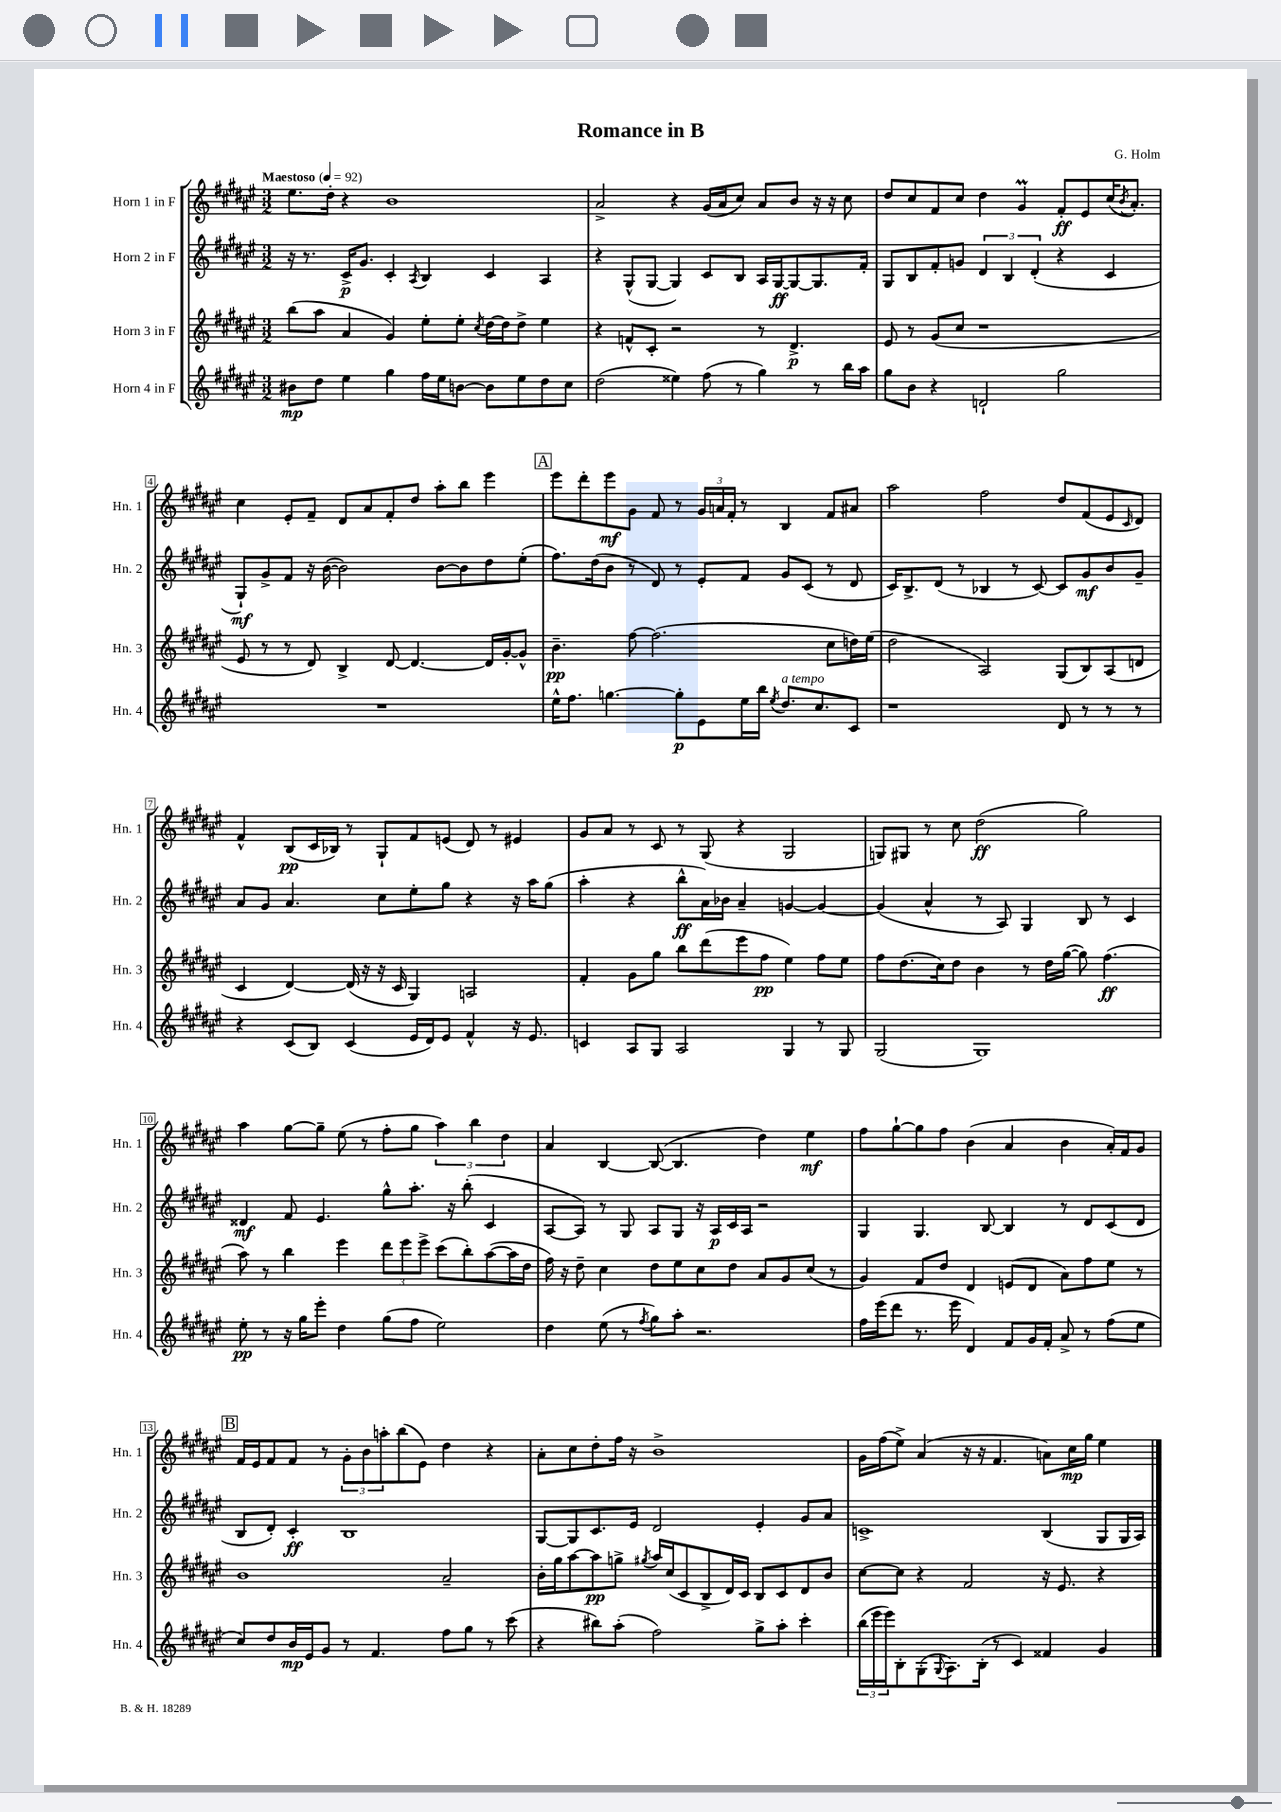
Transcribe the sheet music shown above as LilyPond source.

\header { title = "Romance in B" composer = "G. Holm" }
<<
\new StaffGroup <<
\new Staff = "s0" \with { instrumentName = "Horn 1 in F" shortInstrumentName = "Hn. 1" } {
    \clef treble \key fis \major \numericTimeSignature \time 3/2 \tempo "Maestoso" 4 = 92
    eis''8. dis''16-. r4 b'1 |
    ais'2-> r4 gis'16( ais'16 cis''8) ais'8 b'8 r16 r16 cis''8 |
    dis''8 cis''8 fis'8 cis''8 dis''4 gis'4\prall fis'8-.\ff eis'8 cis''16( \acciaccatura { b'8 } ais'8.-.) |
    cis''4 eis'8-. fis'8-- dis'8 ais'8 fis'8-. dis''8 ais''8-. b''8 eis'''4 |
    \mark \markup { \box "A" } eis'''8 dis'''8-. eis'''8\mf gis'8 fis'8 r8 \tuplet 3/2 { gis'16 a'16 fis'16-. } r8 b4 fis'8 ais'8 |
    ais''2 fis''2 dis''8 fis'8( eis'8 \grace { cis'16 } dis'8) |
    fis'4-^ b8\pp( cis'16 bes16) r8 gis8-! fis'8 e'8( dis'8) r8 eis'4 |
    gis'8 ais'8 r8 cis'8 r8 gis8( r4 gis2 |
    g8) gis8 r8 cis''8 dis''2\ff( gis''2) |
    ais''4 gis''8~ gis''8-- eis''8( r8 fis''8-. gis''8 \tuplet 3/2 { ais''4) b''4 dis''4 } |
    ais'4 b4~ b8~( b4. dis''4) eis''4\mf |
    fis''8 gis''8~-! gis''8 fis''8 b'4( ais'4 b'4 ais'16-.) fis'16 gis'8 |
    \mark \markup { \box "B" } fis'16 eis'16 fis'8 fis'8 r8 \tuplet 3/2 { gis'8-. b'8 a''8-. } b''8( eis'8) dis''4 r4 |
    ais'8-. cis''8 dis''8-. fis''16 r16 b'1-> |
    gis'16 fis''16( eis''8->) ais'4( r16 r16 fis'4. a'8) cis''16\mp gis''16 eis''4 \bar "|." |
}
\new Staff = "s1" \with { instrumentName = "Horn 2 in F" shortInstrumentName = "Hn. 2" } {
    \clef treble \key fis \major \numericTimeSignature \time 3/2
    r16 r8. cis'16->\p gis'8. cis'4-. \acciaccatura { ais8 } b4 cis'4 ais4 |
    r4 gis8-^( gis8~ gis4) cis'8 b8 ais16 gis16~\ff gis8~ gis8. fis'16-. |
    gis8 b8 fis'8-. g'8 \tuplet 3/2 { dis'4 b4 dis'4-.( } r4 cis'4 |
    gis8-!\mf) gis'8-> fis'8 r16 b'16~( b'2) b'8~ b'8 dis''8 eis''8-.( |
    \mark \markup { \box "A" } fis''8.) dis''16( b'8 r8 dis'8) r8 eis'8-. fis'8 gis'8 cis'8( r8 dis'8 |
    cis'16) b8.-> dis'8( r8 bes4 r8 cis'8~) cis'8 gis'8\mf b'8 gis'8-- |
    ais'8 gis'8 ais'4. cis''8 eis''8-. gis''8 r4 r16 ais''16 gis''8( |
    ais''4-. r4 b''8-^\ff ais'16) bes'16 ais'4-- g'4~ g'4~ |
    g'4( ais'4-^ r8 ais8) gis4 b8 r8 cis'4 |
    disis'4\mf fis'8 eis'4. gis''8-^ ais''8.-. r16 b''8-.( cis'4 |
    ais8~ ais8) r8 gis8 ais8 gis8 r16 ais16\p cis'16 ais16 r2 |
    gis4 gis4. b8~ b4 r8 dis'8 cis'8( dis'8 |
    \mark \markup { \box "B" } b8 dis'8-.) cis'4-.\ff b1 |
    gis8~ gis8 cis'8. eis'16 dis'2 eis'4-. gis'8 ais'8 |
    c'1-> b4( gis8 gis16 ais16) \bar "|." |
}
\new Staff = "s2" \with { instrumentName = "Horn 3 in F" shortInstrumentName = "Hn. 3" } {
    \clef treble \key fis \major \numericTimeSignature \time 3/2
    b''8( ais''8 ais'4 gis'4) eis''8-. eis''8-. \acciaccatura { cis''8 } dis''16~ dis''16 dis''8-> eis''4 |
    r4 f'8-^ cis'8-. r2 r8 dis'4.->\p |
    eis'8 r8 gis'8( cis''8 r1 |
    eis'8 r8 r8 dis'8) b4-> dis'8~ dis'4.~ dis'16 gis'16~-. gis'8-^ |
    \mark \markup { \box "A" } b'4.--\pp fis''8~ fis''2.( cis''8 d''16) eis''16( |
    dis''2 ais2) gis8( b8) ais8( d'8 |
    cis'4 dis'4~) dis'16( r16 r16 cis'16 gis4) a2 |
    fis'4-. gis'8 gis''8 b''8 dis'''8( eis'''8 fis''8\pp eis''4) fis''8 eis''8 |
    fis''8 dis''8.( cis''16) dis''8 b'4 r8 dis''16 gis''16~( gis''8) fis''4.\ff( |
    ais''8) r8 b''4 eis'''4 \tuplet 3/2 { dis'''8 eis'''8 eis'''8-> } cis'''8( b''8-.) ais''8~( ais''16 dis''16 |
    fis''16) r16 dis''8-- cis''4 dis''8 eis''8 cis''8 dis''8 ais'8 gis'8 cis''8( r8 |
    gis'4) fis'8 dis''8 dis'4 e'8( dis'8 ais'8) fis''8 eis''8 r8 |
    \mark \markup { \box "B" } b'1 ais'2-- |
    b'16-. gis''16 ais''8~ ais''8\pp g''8-> \acciaccatura { gis''8 } ais''16 cis''16( cis'8 b8-> dis'16) cis'16 b8 cis'8 dis'8 b'8 |
    cis''8~ cis''8 r4 fis'2 r16 eis'8. r4 \bar "|." |
}
\new Staff = "s3" \with { instrumentName = "Horn 4 in F" shortInstrumentName = "Hn. 4" } {
    \clef treble \key fis \major \numericTimeSignature \time 3/2
    bis'8\mp dis''8 eis''4 gis''4 fis''16 eis''16 b'8~ b'8 eis''8 dis''8 cis''8 |
    dis''2( eisis''4) fis''8( r8 gis''4) r8 b''16 ais''16 |
    gis''8 b'8 r4 d'2-! gis''2 |
    R1. |
    \mark \markup { \box "A" } eis''16-^ fis''8. g''4.~ g''8-.\p eis'8 eis''16 b''16 \acciaccatura { eis''8 } dis''8.^\markup { \italic "a tempo" } cis''8. cis'8 |
    r1 dis'8 r8 r8 r8 |
    r4 cis'8( b8) cis'4( eis'16 dis'16) eis'8 fis'4-^ r16 eis'8. |
    c'4 ais8 gis8 ais2 gis4 r8 gis8 |
    gis2( gis1) |
    eis''8-.\pp r8 r16 gis''16 eis'''8-. dis''4 gis''8( fis''8 eis''2) |
    dis''4 eis''8( r8 \acciaccatura { fis''8 } gis''8) ais''8-. r2. |
    fis''16 eis'''16( dis'''8 r8. eis'''16 dis'4) fis'8 gis'16 fis'16-. ais'8-> r8 fis''8( eis''8 |
    \mark \markup { \box "B" } cis''8) dis''8 b'16\mp eis'16 gis'8 r8 fis'4. fis''8 gis''8 r8 cis'''8( |
    r4 bis''8) ais''8-.( fis''2) gis''8-> ais''8-. cis'''4-. |
    \tuplet 3/2 { b''16( eis'''16 eis'''16) } b8-. gis8-.( \appoggiatura { gis8 } ais8.) b16-.( r8 cis'4) fisis'4 gis'4 \bar "|." |
}
>>
>>
\layout { \context { \Score \override BarNumber.stencil = #(make-stencil-boxer 0.1 0.3 ly:text-interface::print) } }
